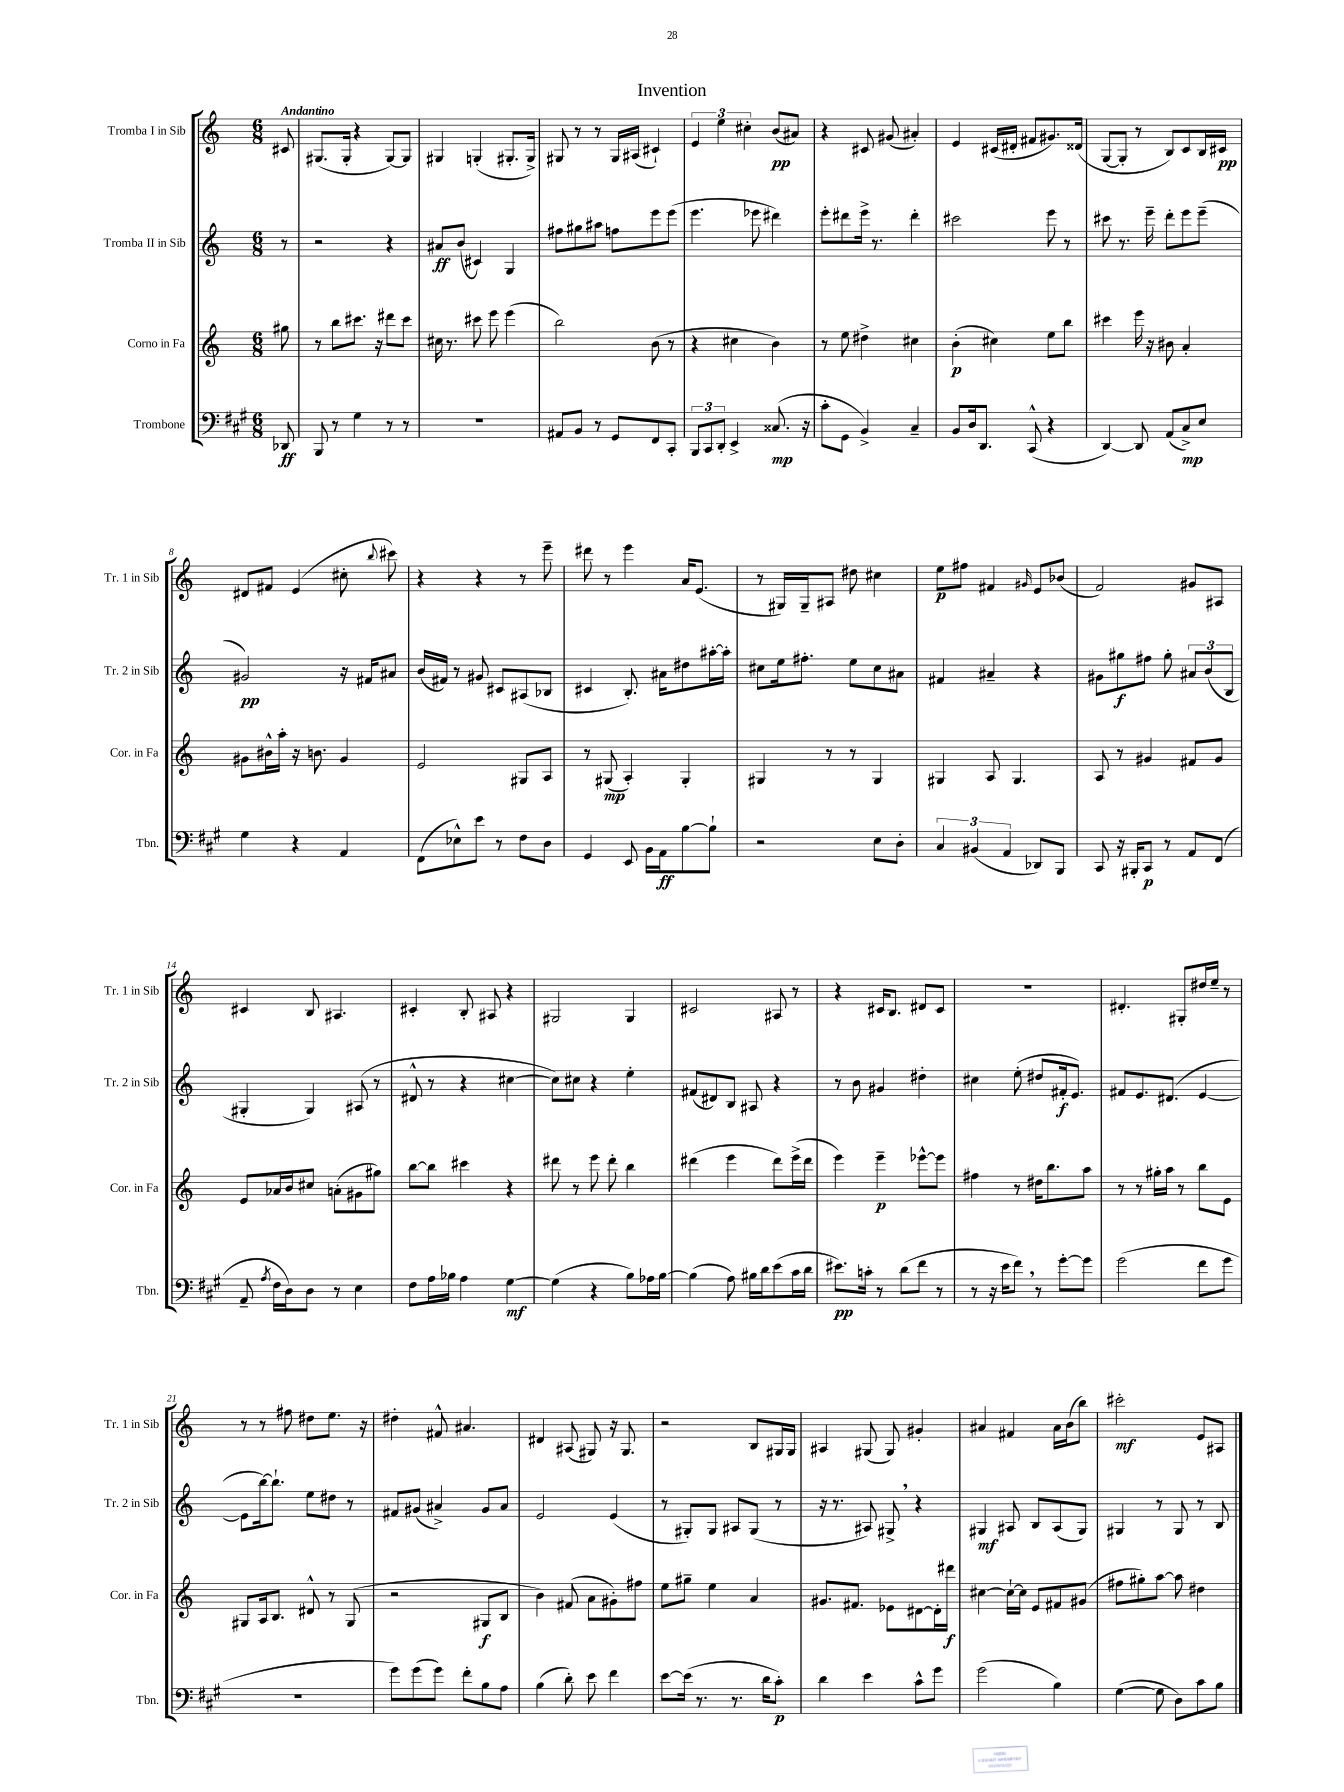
\header { title = "Invention" }
<<
\new StaffGroup <<
\new Staff = "s0" \with { instrumentName = "Tromba I in Sib" shortInstrumentName = "Tr. 1 in Sib" } {
    \clef treble \key c \major \numericTimeSignature \time 6/8 \partial 8 \tempo "Andantino"
    \autoBeamOff cis'8 |
    gis8.[( gis16]-. r4 gis8[~) gis8] |
    gis4 g4-.( gis8.[-. gis16]->) |
    gis8 r8 r8 gis16[ ais16]( cis'4-!) |
    \tuplet 3/2 { e'4 e''4 cis''4-. } b'8[\pp( ais'8]) |
    r4 cis'8 gis'8( ais'4-.) |
    e'4 cis'16[( dis'16]-. fis'8[ gis'8.) disis'16]( |
    g8[~ g8]-. r8 b8[) c'8 b16 cis'16]\pp |
    dis'8[ fis'8] e'4( cis''8-. \appoggiatura { b''8 } cis'''8) |
    r4 r4 r8 e'''8-- |
    dis'''8 r8 e'''4 a'16[ e'8.]( |
    r8 gis16[) gis16-- ais8] dis''8 cis''4 |
    e''8[\p fis''8] fis'4 \grace { gis'16 } e'8[ bes'8]( |
    f'2) gis'8[ ais8] |
    cis'4 b8 ais4. |
    cis'4-. b8-. ais8 r4 |
    gis2 gis4 |
    cis'2 ais8 r8 |
    r4 cis'16[ b8.] dis'8[ cis'8] |
    R2. |
    dis'4.-. gis8[-. dis''16 e''16]-- r8 |
    r8 r8 fis''8 dis''8[ e''8.] r16 |
    dis''4-. fis'8-^ ais'4. |
    dis'4 ais8( gis8) r16 gis8. |
    r2 b8[ gis16 gis16] |
    ais4 gis8( gis8) gis'4-. |
    ais'4 fis'4 ais'16[ b'16( b''8]) |
    cis'''2-.\mf e'8[ ais8] \bar "|." |
}
\new Staff = "s1" \with { instrumentName = "Tromba II in Sib" shortInstrumentName = "Tr. 2 in Sib" } {
    \clef treble \key c \major \numericTimeSignature \time 6/8 \partial 8
    \autoBeamOff r8 |
    r2 r4 |
    ais'8[\ff b'8]( cis'4) g4 |
    fis''8[ gis''8 ais''8] f''8[ e'''8 e'''8]( |
    e'''4. ees'''8 dis'''4) |
    e'''8[-. dis'''8 e'''16]-> r8. dis'''4-. |
    cis'''2 e'''8 r8 |
    cis'''8 r8. e'''16-- d'''8[-. e'''8 e'''8]--( |
    gis'2\pp) r16 fis'16[ ais'8] |
    b'16[( fis'16]) r8 gis'8 cis'8[ ais8( bes8] |
    cis'4 b8.-.) ais'16[ dis''8 ais''16~-. ais''16]-. |
    cis''8[ e''16 fis''8.]-. e''8[ cis''8 ais'8] |
    fis'4 ais'4-- r4 |
    gis'8[ gis''8\f fis''8] gis''8-. \tuplet 3/2 { ais'8[ b'8( b8] } |
    gis4-. gis4) ais8( r8 |
    dis'8-^ r8 r4 cis''4~ |
    cis''8[) cis''8] r4 e''4-. |
    fis'8[( dis'8) b8] ais8 r4 |
    r8 b'8 gis'4 dis''4-. |
    cis''4 e''8-.( dis''8[ fis'16-.\f e'8.]) |
    fis'8[ e'8. dis'8.]( e'4~ |
    e'8[ b''16~) b''8.]-! e''8[ dis''8] r8 |
    fis'8[ gis'8]( ais'4->) gis'8[ ais'8] |
    e'2 e'4( |
    r8 gis8[-.) gis8] ais8[ gis8]( r8 |
    r16 r8. ais8) gis8-> \breathe r4 |
    gis4\mf ais8 b8[ ais8( gis8]) |
    gis4 r8 gis8 r8 b8 \bar "|." |
}
\new Staff = "s2" \with { instrumentName = "Corno in Fa" shortInstrumentName = "Cor. in Fa" } {
    \clef treble \key c \major \numericTimeSignature \time 6/8 \partial 8
    \autoBeamOff gis''8 |
    r8 b''8[ cis'''8.] r16 dis'''8[ cis'''8] |
    cis''16 r8. cis'''8 e'''8 e'''4( |
    b''2) b'8( r8 |
    r4 cis''4 b'4) |
    r8 e''8 dis''4-> cis''4 |
    b'4-.\p( cis''4) e''8[ b''8] |
    cis'''4 e'''16 r16 bis'8 a'4-. |
    gis'8[ bis'16-^ a''16]-. r16 b'8. gis'4 |
    e'2 gis8[ a8] |
    r8 gis8\mp( a4-.) gis4-. |
    gis4 r8 r8 gis4 |
    gis4 a8 gis4. |
    a8 r8 gis'4 fis'8[ gis'8] |
    e'8[ aes'16 b'16 cis''8] a'8[-.( gis'8 gis''8]) |
    b''8[~ b''8] cis'''4 r4 |
    dis'''8 r8 e'''8 dis'''8-. b''4 |
    dis'''4( e'''4 dis'''8[) e'''16->( dis'''16] |
    e'''4) e'''4--\p ees'''8[~-^ ees'''8] |
    fis''4 r8 dis''16[ b''8. a''8] |
    r8 r8 gis''16[-. a''16] r8 b''8[ e'8] |
    gis8[ a16 b8.] dis'8-^ r8 gis8( |
    r2 gis8[\f b8] |
    b'4) fis'8( a'8[ gis'8-.) fis''8] |
    e''8[ gis''8]-- e''4 a'4 |
    gis'8.[ fis'8.] ees'8[ dis'8~ dis'16-. dis'''16]\f |
    cis''4~ cis''16[~-! cis''16] e'8[ fis'8 gis'8]( |
    fis''8[ gis''8-.) a''8]~ a''8 dis''4 \bar "|." |
}
\new Staff = "s3" \with { instrumentName = "Trombone" shortInstrumentName = "Tbn." } {
    \clef bass \key a \major \numericTimeSignature \time 6/8 \partial 8
    \autoBeamOff des,8\ff |
    b,,8 r8 gis4 r8 r8 |
    R2. |
    ais,8[ b,8] r8 gis,8[ fis,8 cis,8]-. |
    \tuplet 3/2 { b,,8[ cis,8 d,8]-. } e,4-> cisis8.\mp( r16 |
    cis'8[-. gis,8] b,4->) cis4-- |
    b,8[ d16 d,8.] cis,8-^( r4 |
    d,4~) d,8 a,8[( cis8->\mp) e8] |
    gis4 r4 a,4 |
    fis,8[( ees8-^) e'8] r8 fis8[ d8] |
    gis,4 e,8 b,16[ a,16\ff b8~ b8]-! |
    r2 e8[ d8]-. |
    \tuplet 3/2 { cis4 bis,4( a,4 } des,8[) b,,8] |
    cis,8 r16 bis,,16[-. cis,8]\p r8 a,8[ fis,8]( |
    a,8-- \acciaccatura { a8 } fis16[ d16) d8] r8 e4 |
    fis8[ a16 bes16] a4 gis4~\mf |
    gis4( r4 b8[) aes16 b16]~ |
    b4( a8) bis16[ d'16 e'8( cis'16 d'16] |
    eis'8.[\pp) c'16]-. r8 d'8[( fis'8] r8 |
    r8 r16 e'16[ fis'8]) \breathe r8 gis'8[~-. gis'8] |
    gis'2( fis'8[ gis'8] |
    R2. |
    gis'8[) gis'8( gis'8]) fis'8[-. b8 a8] |
    b4( d'8-.) e'8 fis'4 |
    e'8[~ e'16]( r8. r8. d'16[ cis'8]-.\p) |
    d'4 e'4 cis'8[-^ gis'8] |
    gis'2( b4) |
    gis4~( gis8 d8[) cis'8 b8] \bar "|." |
}
>>
>>
